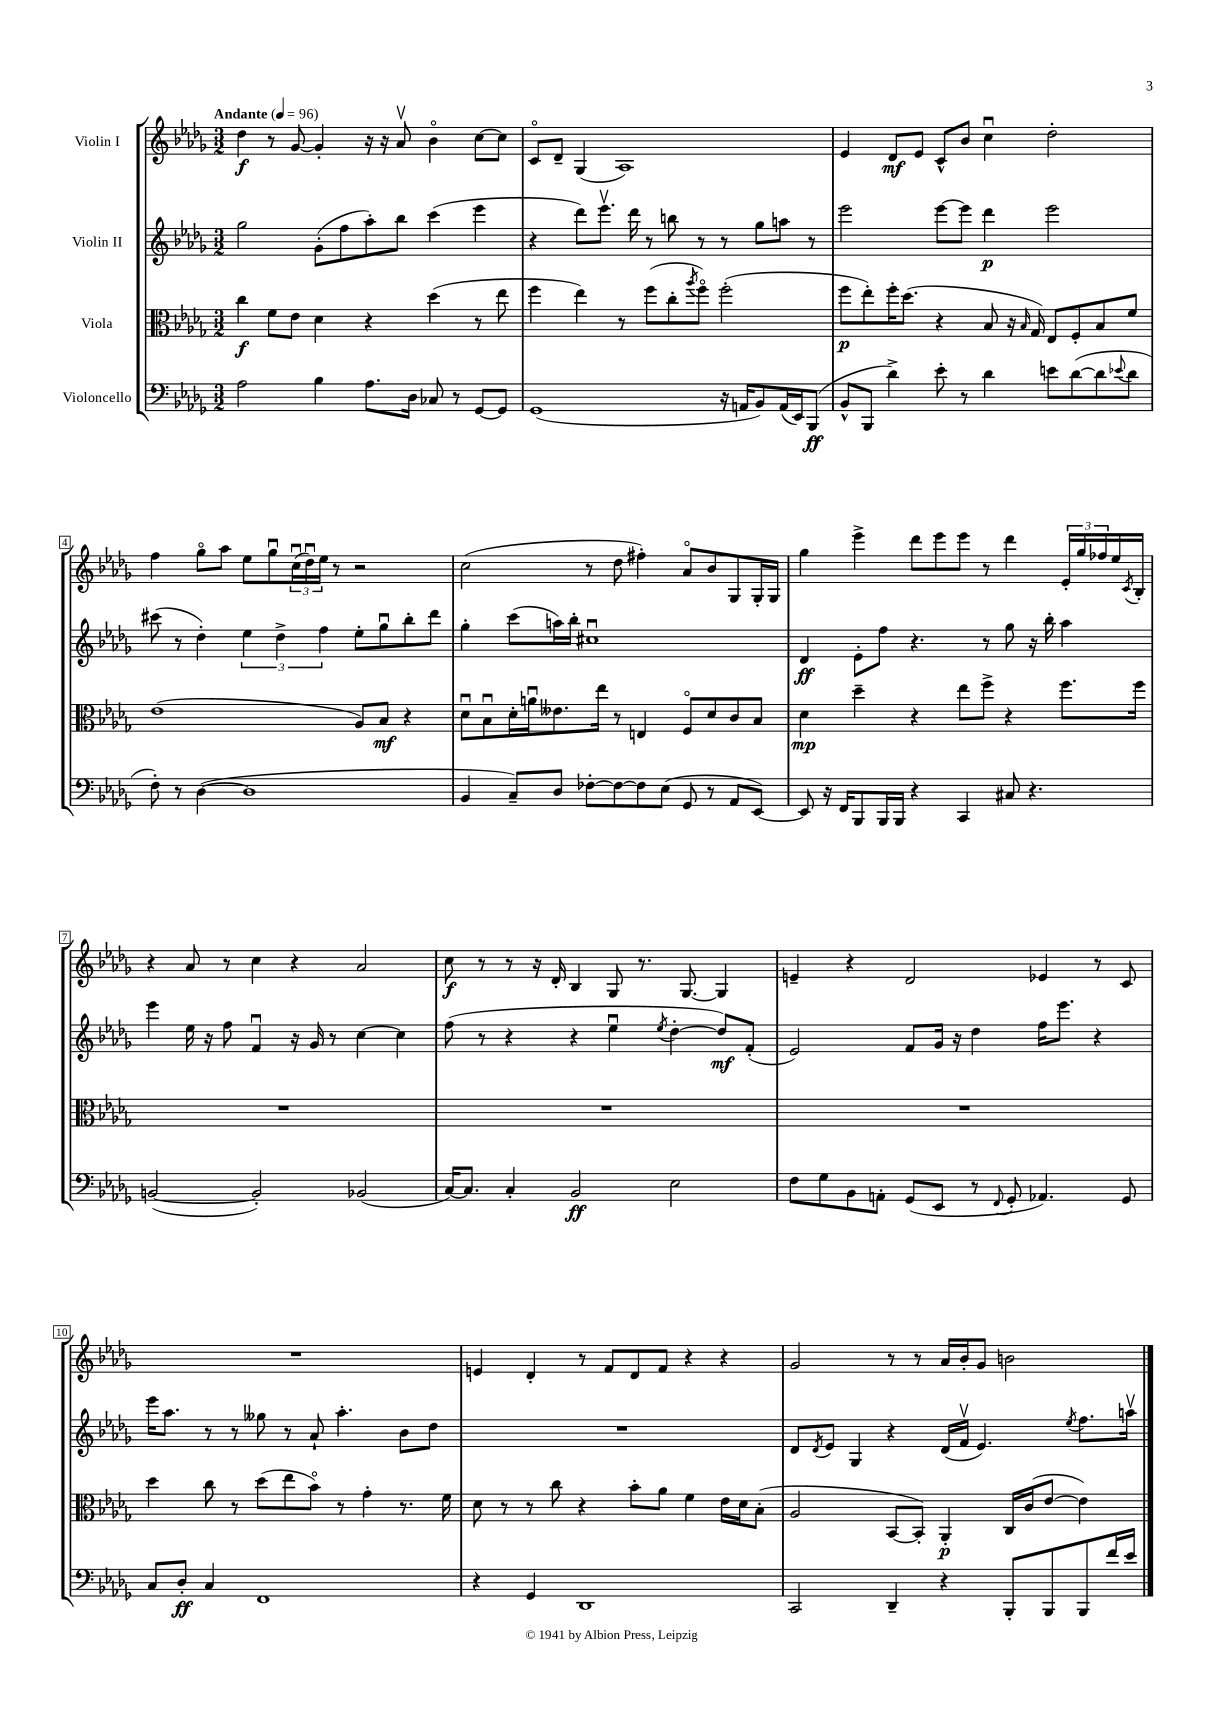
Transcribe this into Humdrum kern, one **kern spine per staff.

**kern	**kern	**kern	**kern
*staff4	*staff3	*staff2	*staff1
*clefF4	*clefC3	*clefG2	*clefG2
*k[b-e-a-d-g-]	*k[b-e-a-d-g-]	*k[b-e-a-d-g-]	*k[b-e-a-d-g-]
*M3/2	*M3/2	*M3/2	*M3/2
*MM96	*MM96	*MM96	*MM96
2A-	4cc	2gg-	4dd-
.	8f	.	8r
.	8e-	.	[8g-
4B-	4d-	(8g-'	4g-']
.	.	8ff	.
8.A-	4r	8aa-')	16r
.	.	.	16r
.	.	8bb-	8a-v
16D-	.	.	.
8C-	(4dd-	(4ccc	4b-o
8r	.	.	.
[8GG-	8r	4eee-	[8cc
8GG-]	8ee-	.	8cc]
=	=	=	=
(1GG-	4ff	4r	8co
.	.	.	8d-~
.	4ee-)	8ddd-)	(4G-
.	.	8.eee-v	.
.	8r	.	1A-)
.	.	16ddd-	.
.	(8ff	8r	.
.	8cc'	8bb	.
.	8qaa-	.	.
.	8ffo)	8r	.
16r	(2ff'	8r	.
16AA	.	.	.
8BB-)	.	8gg-	.
(16AA	.	8aa	.
16EE-)	.	.	.
(8BBB-	.	8r	.
=	=	=	=
8BB-^^	8ff	2eee-	4e-
8BBB-	8ee-')	.	.
4d-^)	16ff'	.	8d-
.	(8.dd-	.	.
.	.	.	8e-
8e-'	4r	[8eee-	8c^^
8r	.	8eee-]	8b-
4d-	8B-	4ddd-	4ccu
.	16r	.	.
.	16qqB-	.	.
.	16G-)	.	.
8e	8E-	2eee-	2dd-'
([8d-	8F'	.	.
8d-]	8B-	.	.
8qqe-	.	.	.
8d-	8f	.	.
=	=	=	=
8F')	(1e-	(8ccc#	4ff
8r	.	8r	.
([4D-	.	4dd-')	8gg-o
.	.	.	8aa-
1D-]	.	6ee-	8ee-
.	.	.	8gg-u
.	.	6dd-^	.
.	.	.	(24ccu
.	.	.	24dd-u)
.	.	6ff	24ee-
.	.	.	8r
.	8A-)	8ee-'	2r
.	8B-	8gg-u	.
.	4r	8bb-'	.
.	.	8ddd-	.
=	=	=	=
4BB-	8d-u	4gg-'	(2cc
.	8B-u	.	.
8C~)	16d-'	(8ccc	.
.	16au	.	.
8D-	8.e--	16aa)	.
.	.	16bb-'	.
[8F-'	.	1cc#u	8r
.	16ee-	.	.
8F-_	8r	.	8dd-
8F-]	4E	.	4ff#')
(8E-	.	.	.
8GG-	8Fo	.	8a-o
8r	8d-	.	8b-
8AA-	8c	.	8G-
[8EE-)	8B-	.	16G-'
.	.	.	16G-
=	=	=	=
8EE-]	4d-	4d-	4gg-
16r	.	.	.
16FF	.	.	.
8BBB-	4dd-~	8e-'	4eee-^
16BBB-	.	8ff	.
16BBB-	.	.	.
4r	4r	4.r	8ddd-
.	.	.	8eee-
4CC	8ee-	.	8eee-
.	8ff^	8r	8r
8C#	4r	8gg-	4ddd-
4.r	.	16r	.
.	.	16bb-'	.
.	8.ff	4aa-	24e-'
.	.	.	24gg-
.	.	.	24ff-
.	.	.	16ee-
.	.	.	8qc
.	16ff	.	16B-'
=	=	=	=
([2BB	1.r	4eee-	4r
.	.	16ee-	8a-
.	.	16r	.
.	.	8ff	8r
2BB'])	.	4fu	4cc
.	.	16r	4r
.	.	16g-	.
.	.	8r	.
(2BB-	.	[4cc	2a-
.	.	4cc]	.
=	=	=	=
[16C)	1.r	(8ff	8cc
8.C]	.	.	.
.	.	8r	8r
4C'	.	4r	8r
.	.	.	16r
.	.	.	16d-'
2BB-	.	4r	4B-
.	.	4ee-u	8G-
.	.	.	8.r
.	.	8qee-	.
2E-	.	[4dd-'	.
.	.	.	[8.G-
.	.	8dd-])	4G-]
.	.	(8f'	.
=	=	=	=
8F	1.r	2e-)	4e~
8G-	.	.	.
8BB-	.	.	4r
8AA'	.	.	.
(8GG-	.	8f	2d-
8EE-	.	16g-	.
.	.	16r	.
8r	.	4dd-	.
8qqFF	.	.	.
8GG-'	.	.	.
4.AA-)	.	16ff	4e-
.	.	8.eee-	.
.	.	4r	8r
8GG-	.	.	8c
=	=	=	=
8C	4dd-	16eee-	1.r
.	.	8.aa-	.
8D-'	.	.	.
4C	8cc	8r	.
.	8r	8r	.
1FF	(8dd-	8gg--	.
.	8ee-	8r	.
.	8b-o)	8a-`	.
.	8r	4.aa-'	.
.	4g-'	.	.
.	8.r	8b-	.
.	.	8dd-	.
.	16f	.	.
=	=	=	=
4r	8d-	1.r	4e
.	8r	.	.
4GG-	8r	.	4d-'
.	8cc	.	.
1DD-	4r	.	8r
.	.	.	8f
.	8b-'	.	8d-
.	8a-	.	8f
.	4f	.	4r
.	16e-	.	4r
.	16d-	.	.
.	(8B-'	.	.
=	=	=	=
2CC	2A-	8d-	2g-
.	.	8qd-	.
.	.	8e-	.
.	.	4G-	.
4DD-~	[8BB-	4r	8r
.	8BB-'])	.	8r
4r	4AA-'	(16d-	16a-
.	.	16fv	16b-'
.	.	4.e-)	8g-
8BBB-'	16C	.	2b
.	(16c	.	.
8BBB-	[8e-	.	.
.	.	8qee-	.
8BBB-	4e-])	8.ff	.
16f	.	.	.
16e-	.	16aav	.
==	==	==	==
*-	*-	*-	*-
